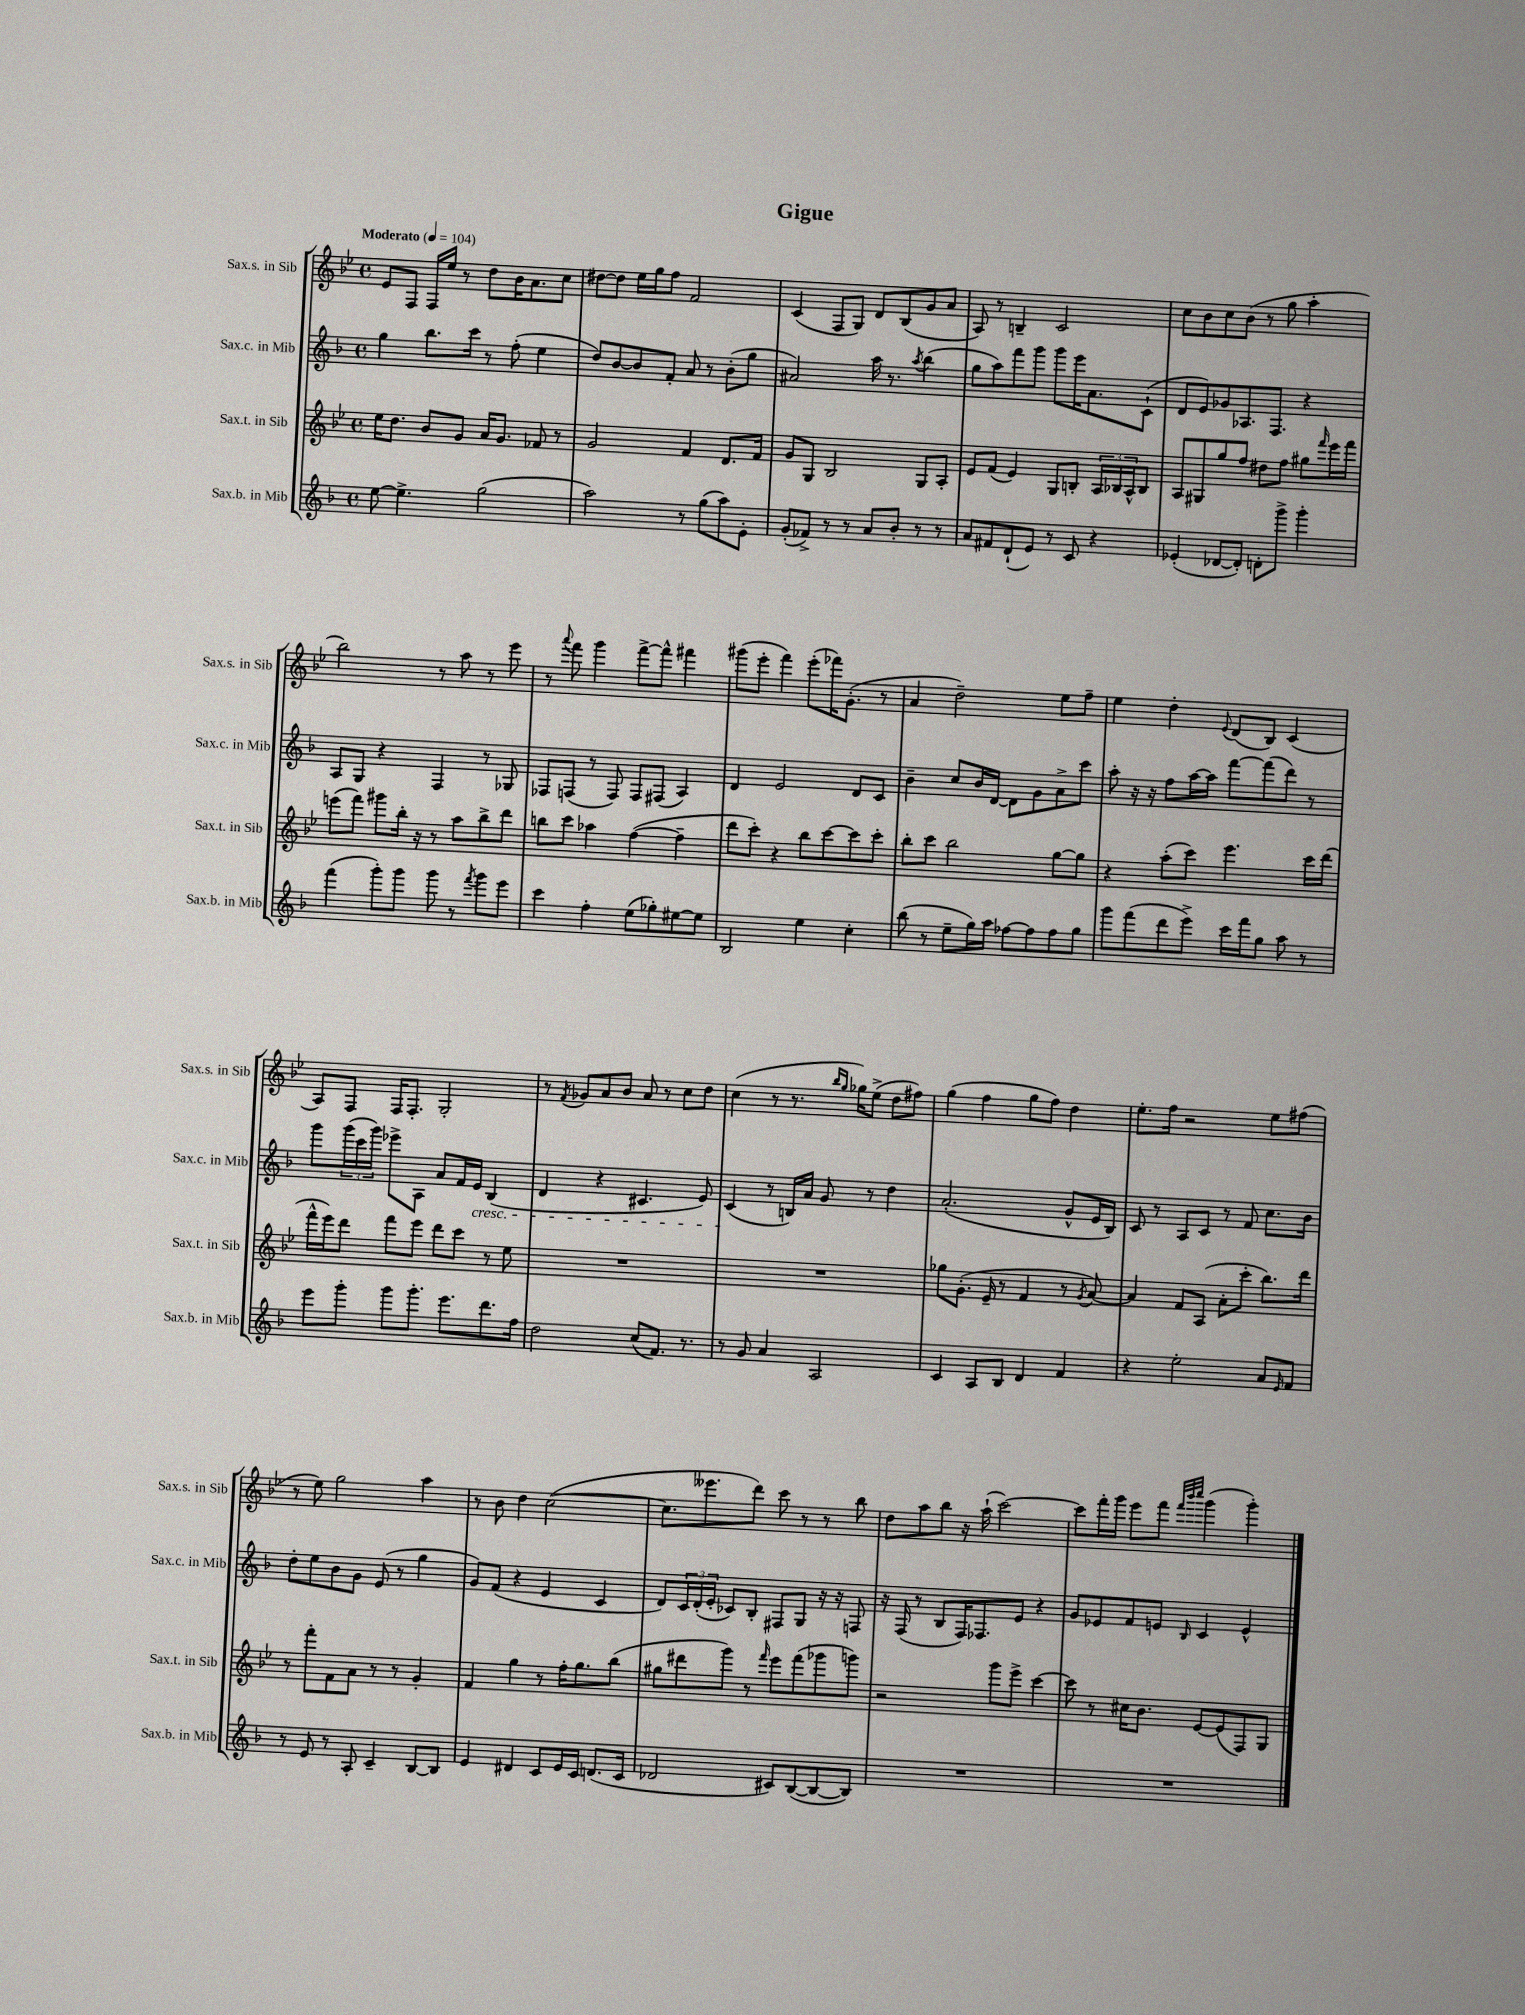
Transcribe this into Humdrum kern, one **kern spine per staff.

**kern	**kern	**kern	**kern
*staff4	*staff3	*staff2	*staff1
*clefG2	*clefG2	*clefG2	*clefG2
*k[b-]	*k[b-e-]	*k[b-]	*k[b-e-]
*M4/4	*M4/4	*M4/4	*M4/4
*met(c)	*met(c)	*met(c)	*met(c)
*MM104	*MM104	*MM104	*MM104
[8ee	16ee-	4gg	8e-
.	8.dd	.	.
4.ee^]	.	.	8F
.	8b-	8.bb-	16F
.	.	.	16ee-
.	8g	.	8r
.	.	16ccc	.
(2gg	16a	8r	8dd
.	8.g	.	.
.	.	(8ff'	16b-
.	.	.	8.a
.	8f-	4ee	.
.	8r	.	8cc
=	=	=	=
2aa)	2g	8dd)	[8dd#
.	.	[8b-	8dd#]
.	.	8b-]	16ee-
.	.	.	16gg
.	.	8f'	8ff
8r	4f	8a	2f
(8gg	.	8r	.
8aa)	8.d	(8b-'	.
8e'	.	8gg	.
.	16f	.	.
=	=	=	=
(8g'	8g	2a#)	(4c
8f-^)	8G	.	.
8r	2B-	.	8F
8r	.	.	8G)
8a	.	16aa	8d
.	.	8.r	.
8b-'	.	.	(8B-
.	.	8qaa	.
8r	8G	(4bb-	8g
8r	8A'	.	8a
=	=	=	=
8a	8e-	8gg	8A)
8f#	(8f	8aa)	8r
(8d`	4e-)	8fff	4B~
8e)	.	8ggg	.
8r	8G	8ggg	2c
8c	8B'	16eee	.
.	.	8.a	.
4r	24A	.	.
.	24B-	.	.
.	24A^^	.	.
.	8B-	(8c`	.
=	=	=	=
(4e-'	8A	8d	8cc
.	8G#	8e)	8b-
[8d-	8gg	8g-	8cc
8d-'])	8ff	8.A-	(8b-
8d'	8dd#	.	8r
.	.	8.F	.
8ggg^	8ff	.	8gg
4ggg'	8gg#	4r	4aa'
.	16qqfff	.	.
.	16eee-	.	.
.	16fff	.	.
=	=	=	=
(4fff	(8eee	8A	2bb-)
.	8fff)	8G	.
8ggg')	8ggg#	4r	.
8ggg	16bb-'	.	.
.	16r	.	.
8ggg	8r	4F	8r
8r	8aa	.	8aa
8qfff	.	.	.
8ggg	8bb-^	8r	8r
8eee	8ddd	8G-	8eee-
=	=	=	=
4ccc	8bb	8F-	8r
.	.	.	8qqaaa
.	8ccc	(8F	8fff
4ff'	4aa-	8r	4ggg
.	.	8F)	.
(8ee	([4ff	8F	[8fff^
8gg-')	.	(8F#	8fff^^]
[8ee#	4ff~]	4A)	4fff#
8ee#]	.	.	.
=	=	=	=
2B-	8ddd	4d	(8ggg#
.	8ccc')	.	8eee-'
.	4r	2e	4fff)
4ee	8bb-	.	(8eee-'
.	[8ccc	.	16fff-)
.	.	.	(8.g'
4cc'	8ccc]	8d	.
.	8ccc'	8c	8r
=	=	=	=
(8bb-	8bb-'	4b-~	4a
8r	8ccc	.	.
8ee~	2bb-	8cc	2dd~)
16gg)	.	16b-	.
16aa	.	[16d	.
[8ff-	.	8d]	.
8ff-]	.	8g	.
8ff-	[8gg	8a^	8ee-
8gg	8gg]	8ccc	8ff~
=	=	=	=
8ggg	4r	8aa'	4ee-
(8fff	.	16r	.
.	.	16r	.
8ddd	(8aa'	8ff	4dd'
8eee^)	8ccc)	[16aa	.
.	.	16aa]	.
.	.	.	8qqe-
16ccc	4.eee-	[8fff	(8d
16fff	.	.	.
8gg	.	(8fff]	8B-)
8aa	.	8ddd)	(4c
8r	16ccc	8r	.
.	(16ddd	.	.
=	=	=	=
8eee	16fff^^	8ggg	8A)
.	16eee-)	.	.
8ggg'	8ddd	(24ggg	8F
.	.	24ccc	.
.	.	24ggg)	.
8ggg	8fff	8eee-^	16F
.	.	.	8.F'
8.ggg'	8eee-	8A	.
.	8ddd	8a	2G'
8.eee	.	.	.
.	8ccc	16f	.
.	.	16e	.
8.ddd	8r	(4B-	.
.	8ee-	.	.
16ff	.	.	.
=	=	=	=
2dd	1r	4d	8r
.	.	.	8qf
.	.	.	8g-
.	.	4r	8a
.	.	.	8b-
(8cc	.	4.c#	8a
8.f)	.	.	8r
.	.	.	8cc
8.r	.	.	.
.	.	8e)	8dd
=	=	=	=
8r	1r	(4c	(4cc
8g	.	.	.
4a	.	8r	8r
.	.	16B)	8.r
.	.	16a	.
2A	.	8g	.
.	.	.	16qqbb-
.	.	.	16qqgg
.	.	.	16gg-)
.	.	8r	(8ee-^
.	.	4dd	8dd
.	.	.	8ff#)
=	=	=	=
4c	8gg-	(2.a'	(4gg
.	(8.g'	.	.
8A	.	.	4ff
.	16e-~	.	.
8B-	8r	.	.
4d	4f	.	8gg
.	.	.	8ff)
4f	8r	8g^^	4dd
.	8qg	.	.
.	[8a)	16e	.
.	.	16B-)	.
=	=	=	=
4r	4a]	8c	8.ee-'
.	.	8r	.
.	.	.	16ff
2ee'	8f	8A	2r
.	(8A	8c	.
.	8a'	8r	.
.	8ccc'	8f	.
8a	8.bb-)	8.cc	8ee-
16qqe	.	.	.
8f	.	.	(8ff#
.	16ddd	16b-	.
=	=	=	=
8r	8r	8dd'	8r
8e	8fff'	8ee	8ee-)
8r	8f	8b-	2gg
8A'	8a	8g	.
4c~	8r	(8e	.
.	8r	8r	.
[8B-	4g'	4gg	4aa
8B-]	.	.	.
=	=	=	=
4e	4f	8g)	8r
.	.	(8f	8b-
4d#	4gg	4r	4dd
8c	8r	4e	([2cc
16e	16ff'	.	.
16c	8.gg	.	.
(8.d	.	4c	.
.	(8bb-	.	.
16c	.	.	.
=	=	=	=
2d-	8gg#	8d)	8.cc]
.	8ddd#	24c	.
.	.	(24d'	.
.	.	.	8.eee--
.	.	24e'	.
.	8ggg)	8c-)	.
.	8r	8B-'	8ddd)
.	16qqfff	.	.
8c#)	8eee-	8F#	8ccc
([8B-	(8fff	8G	8r
8B-_	8ggg-	16r	8r
.	.	16r	.
8B-])	8ggg)	8F	8bb-
=	=	=	=
1r	2r	16r	8dd
.	.	(16F	.
.	.	8r	8aa
.	.	8B-	8bb-
.	.	16F)	16r
.	.	8.F-	(16aa`
.	8ggg	.	[2ccc)
.	8eee-^	8e	.
.	[4ccc	4r	.
=	=	=	=
1r	8ccc]	8g	8ccc]
.	8r	8e-	16fff'
.	.	.	16ggg
.	16cc#	8f	8eee-
.	8.b-	.	.
.	.	8e	8fff
.	.	.	32qqfff
.	.	.	32qqbbb-
.	.	16qqB-	32qqcccc
.	[8e-	4c	(4ggg
.	(8e-]	.	.
.	8F)	4e^^	4ggg')
.	8G	.	.
==	==	==	==
*-	*-	*-	*-
